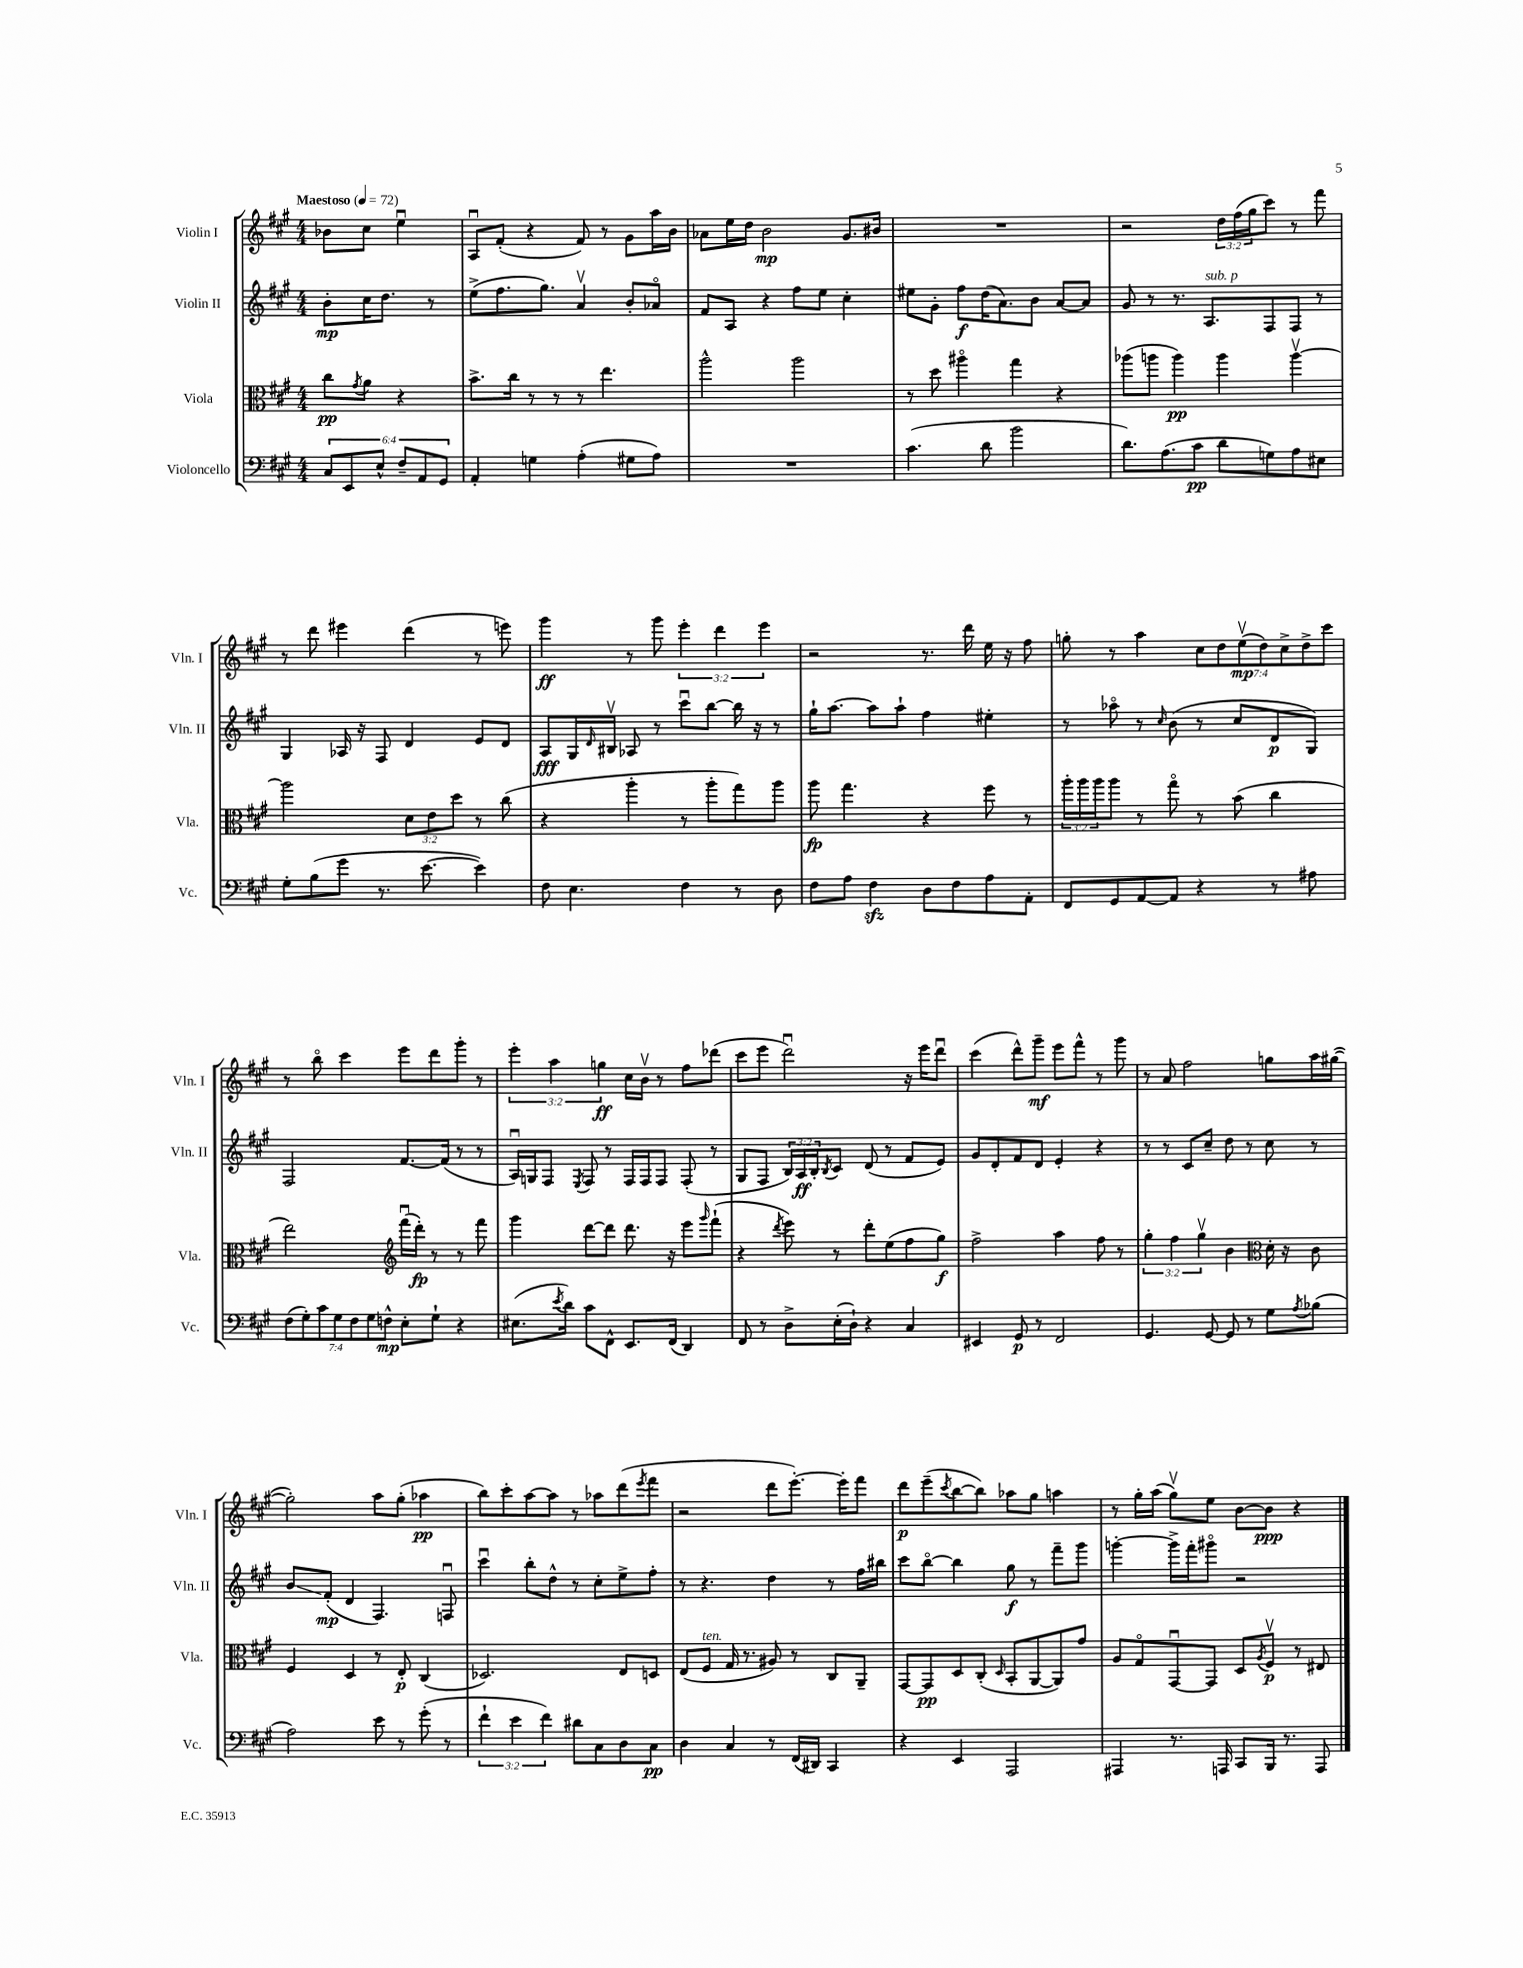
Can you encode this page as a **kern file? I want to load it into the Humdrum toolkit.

**kern	**kern	**kern	**kern
*staff4	*staff3	*staff2	*staff1
*clefF4	*clefC3	*clefG2	*clefG2
*k[f#c#g#]	*k[f#c#g#]	*k[f#c#g#]	*k[f#c#g#]
*M4/4	*M4/4	*M4/4	*M4/4
*MM72	*MM72	*MM72	*MM72
12C#	8cc#	8b'	8b-
12EE	.	.	.
.	8qg#	.	.
.	8a	16cc#	8cc#
12E^^	.	.	.
.	.	8.dd	.
12F#~	4r	.	4eeu
12AA	.	.	.
.	.	8r	.
12GG#	.	.	.
=	=	=	=
4AA'	8.b^	(8ee^	8Au
.	.	8.ff#	(8f#'
.	16cc#	.	.
4G	8r	.	4r
.	.	8.gg#)	.
.	8r	.	.
(4A'	8r	4av	8f#)
.	4.ee	.	8r
8G#	.	8b'	8g#
8A)	.	8a-o	16aa
.	.	.	16b
=	=	=	=
1r	2aa^^	8f#	8a-
.	.	8A	16ee
.	.	.	16dd
.	.	4r	2b
.	2aa	8ff#	.
.	.	8ee	.
.	.	4cc#'	8.g#
.	.	.	16b#
=	=	=	=
(4.c#	8r	8ee#	1r
.	8dd	8g#'	.
.	4aa#o	8ff#	.
8d	.	(16dd	.
.	.	8.a)	.
2b	4gg#	.	.
.	.	8b	.
.	4r	[8a	.
.	.	8a]	.
=	=	=	=
8.d)	(8aa-	8g#	2r
.	8aa	8r	.
(8.A	.	.	.
.	4aa)	8.r	.
8c#	.	.	.
.	.	8.A	.
8d	4aa	.	24dd
.	.	.	(24ff#
.	.	.	24gg#
8G)	.	8F#	8ccc#)
8A	[4aav	8F#	8r
8E#	.	8r	8fff#
=	=	=	=
8G#'	2aa]	4G#	8r
(8B	.	.	8ddd
8g#	.	16A-	4eee#
.	.	16r	.
8.r	.	8F#	.
.	12d	4d	(4ddd
[8.e	.	.	.
.	12e	.	.
.	12dd	.	.
4e])	8r	8e	8r
.	(8cc#	8d	8eee)
=	=	=	=
8F#	4r	8A	4ggg#
4.E	.	16G#	.
.	.	16qqd	.
.	.	16B#v	.
.	4aa'	8A-	8r
.	.	8r	8ggg#
4F#	8r	8ccc#u	6eee'
.	8aa'	[8bb	.
.	.	.	6ddd
8r	8gg#)	16bb]	.
.	.	16r	.
.	.	.	6eee
8D	8aa	8r	.
=	=	=	=
8F#	8aa	16gg#`	2r
.	.	[8.aa	.
8A	4.gg#	.	.
4F#	.	8aa]	.
.	.	8aa`	.
8D	4r	4ff#	8.r
8F#	.	.	.
.	.	.	16ddd
8A	8ff#	4ee#'	16ee
.	.	.	16r
8AA'	8r	.	8ff#
=	=	=	=
8FF#	24aa'	8r	8gg'
.	24aa	.	.
.	24aa	.	.
8GG#	8aa	8aa-o	8r
[8AA	8r	8r	4aa
.	.	16qqcc#	.
8AA]	8gg#o	(8b	.
4r	8r	8r	14cc#
.	.	.	14dd
.	(8b	8cc#	.
.	.	.	(14eev
.	.	.	14dd)
8r	4cc#	8d	.
.	.	.	14cc#^
.	.	.	14dd^
8A#	.	8G#)	.
.	.	.	14ccc#
=	=	=	=
(14F#	2ee)	2F#	8r
14G#')	.	.	.
.	.	.	8bbo
14c#	.	.	.
14G#	.	.	.
.	.	.	4ccc#
14F#	.	.	.
14G#	.	.	.
14F^^	.	.	.
*	*clefG2	*	*
8E'	(16fff#u	[8.f#	8eee
.	16ddd')	.	.
8G#`	8r	.	8ddd
.	.	(16f#]	.
4r	8r	8r	8ggg#'
.	8fff#	8r	8r
=	=	=	=
(8.E#	4ggg#	16Au)	6eee'
.	.	16G	.
.	.	8F#	.
.	.	.	6aa
8qe	.	.	.
16d)	.	.	.
.	.	8qE	.
8c#	[8ddd	8F#	.
.	.	.	6gg
8FF#^^	8ddd]	8r	.
8.EE	8.ddd	16F#	16cc#
.	.	16F#	16bv
.	.	8F#	8r
(16FF#	16r	.	.
4DD)	8eee	(8F#'	8ff#
.	16qqggg#	.	.
.	(8fff#`	8r	(8ddd-
=	=	=	=
8FF#	4r	8G#	8ccc#
8r	.	8F#	8eee
.	8qddd	.	.
8D^	8eee)	24B)	2dddu)
.	.	24A	.
.	.	24B'	.
.	.	8qB	.
(16E'	8r	8c#	.
16D`)	.	.	.
4r	8ddd'	(8d	.
.	(8ee	8r	.
4C#	8ff#	8f#	16r
.	.	.	16eee
.	8gg#)	8e)	8dddu
=	=	=	=
4EE#	2ff#^	8g#	(4ccc#
.	.	8d'	.
8GG#	.	8f#	8ddd^^)
8r	.	8d	8ggg#~
2FF#	4aa	4e'	8eee
.	.	.	8fff#^^
.	8ff#	4r	8r
.	8r	.	8ggg#
=	=	=	=
4.GG#	6gg#'	8r	8r
.	.	8r	8a
.	6ff#	.	.
.	.	8c#	2ff#
.	6gg#v	.	.
[8GG#	.	8cc#~	.
8GG#]	4b	8dd	.
8r	.	8r	.
*	*clefC3	*	*
8G#	16d'	8cc#	8gg
.	16r	.	.
8qA	.	.	.
(8B-	8c#	8r	16aa
.	.	.	([16gg#
=	=	=	=
2A)	4F#	8b	2gg#'])
.	.	(8f#'	.
.	4D	4d	.
8e	8r	4.F#)	8aa
8r	8E'	.	(8gg#'
(8g#'	(4C#	.	4aa-
8r	.	8Fu	.
=	=	=	=
6f#`	2.D-)	4ccc#u	8bb)
.	.	.	8ccc#'
6e	.	.	.
.	.	8bb'	[8aa
6f#)	.	.	.
.	.	8dd^^	8aa]
8d#	.	8r	8r
8C#	.	8cc#'	8aa-
8D	8E	8ee^	(8ddd
.	.	.	8qeee
8C#	8D	8ff#'	8fff#
=	=	=	=
4D	(8E	8r	2r
.	8F#	4.r	.
4C#	16G#	.	.
.	8.r	.	.
8r	8A#)	4dd	8ddd
(16FF#	8r	.	[8.eee')
16DD#)	.	.	.
4CC#	8C#	8r	.
.	.	.	16eee']
.	8AA~	16ff#	8fff#
.	.	16bb#	.
=	=	=	=
4r	[8GG#	8ccc#	8ddd
.	8GG#]	[8bbo	(8eee~
.	.	.	8qccc#
4EE	8D	4bb]	[8bb
.	(8C#'	.	8bb])
.	16qqD	.	.
2AAA	8BB'	8gg#	8aa-
.	[8AA	8r	8gg#
.	8AA])	8fff#~	4aa
.	8g#	8ggg#	.
=	=	=	=
4AAA#	8A	[4ggg'	8r
.	8G#o	.	16gg#'
.	.	.	(16aa
8.r	[8GG#u	16ggg^]	8gg#v)
.	.	16fff#'	.
.	8GG#]	8ggg#o	8ee
16AAA	.	.	.
8CC#	8D	2r	[8b
.	8qA	.	.
16BBB	8F#v	.	8b]
8.r	.	.	.
.	8r	.	4r
8AAA	8E#	.	.
==	==	==	==
*-	*-	*-	*-
